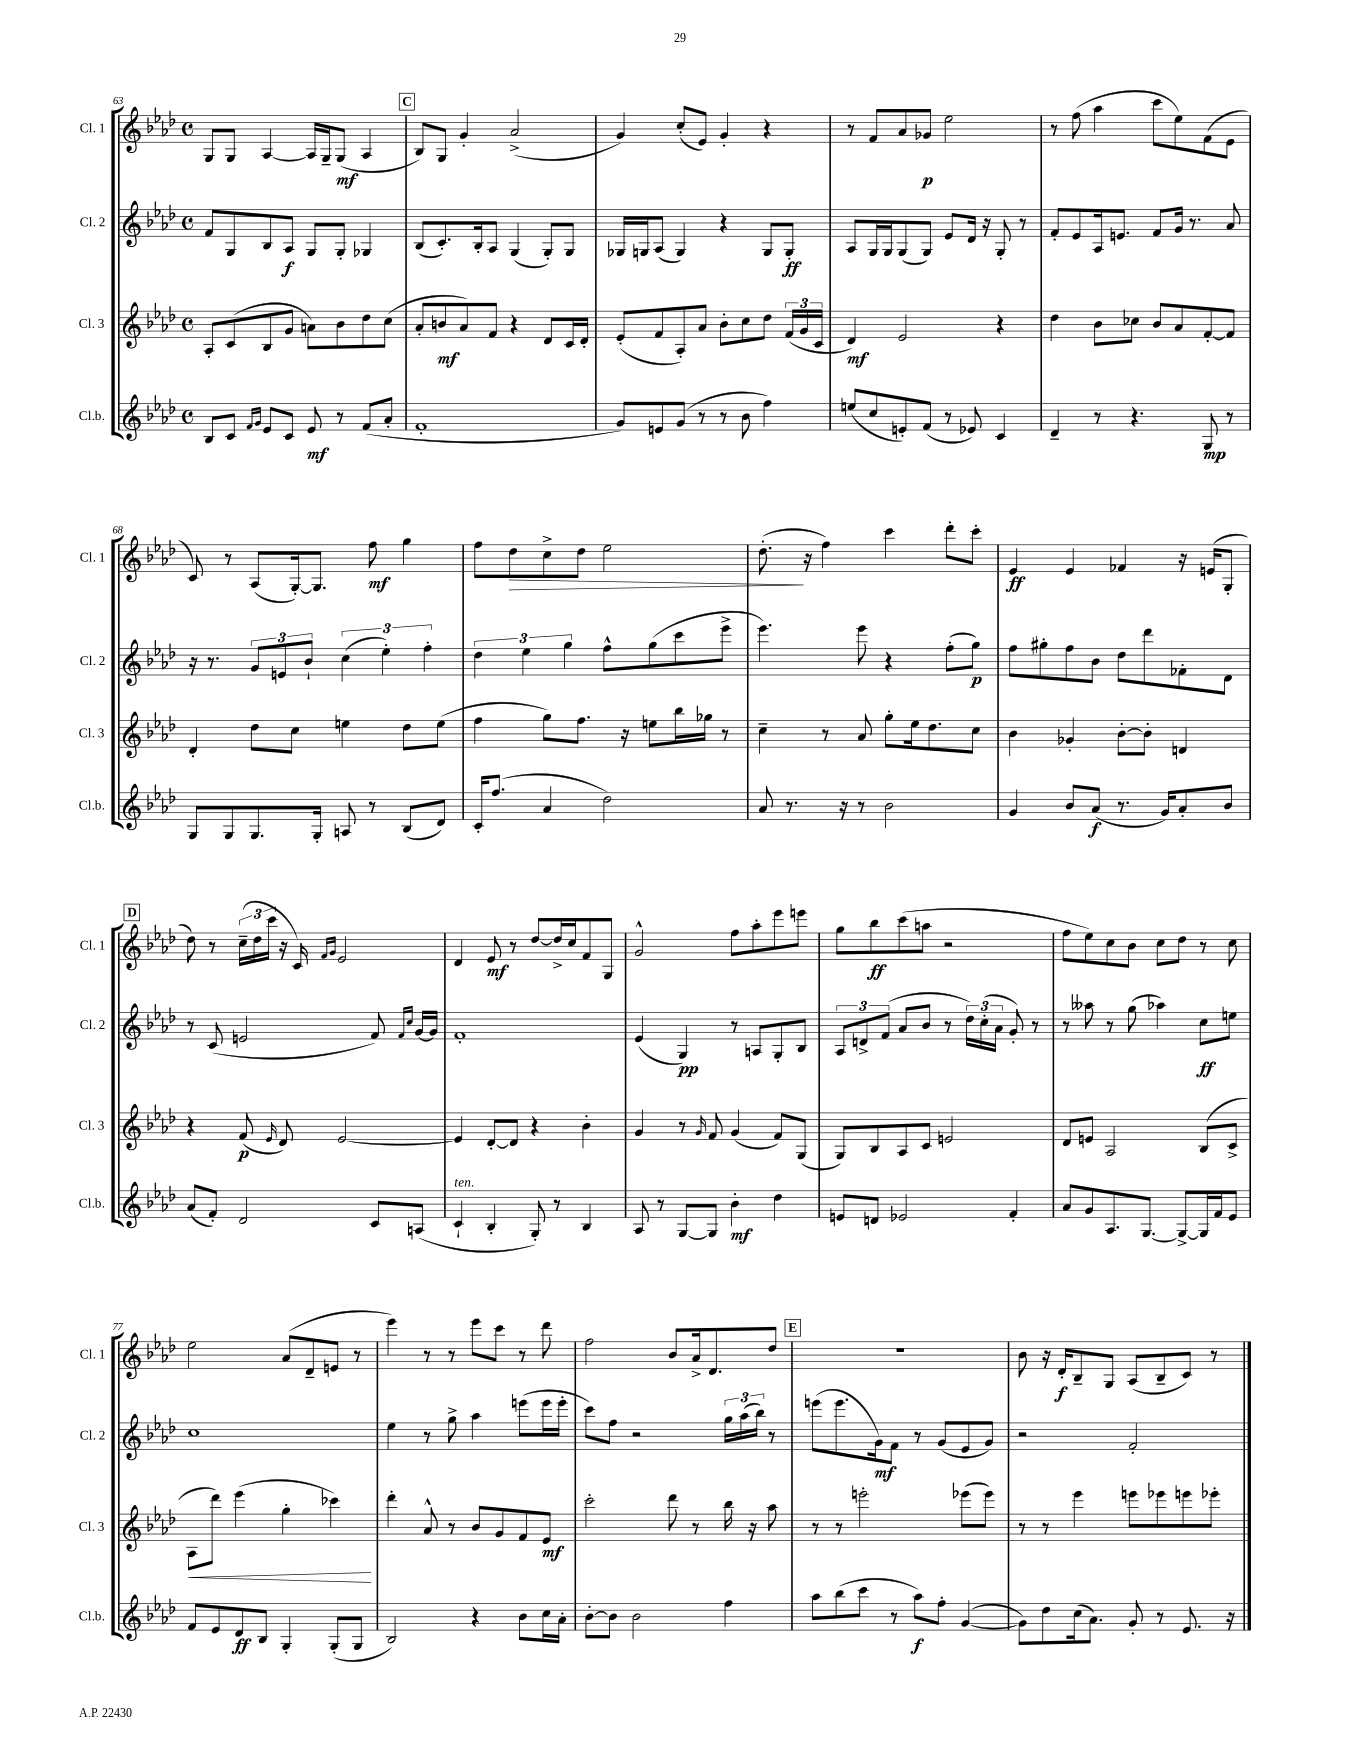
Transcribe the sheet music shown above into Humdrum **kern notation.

**kern	**kern	**kern	**kern
*staff4	*staff3	*staff2	*staff1
*clefG2	*clefG2	*clefG2	*clefG2
*k[b-e-a-d-]	*k[b-e-a-d-]	*k[b-e-a-d-]	*k[b-e-a-d-]
*M4/4	*M4/4	*M4/4	*M4/4
*met(c)	*met(c)	*met(c)	*met(c)
8B-	8A-'	8f	8G
8c	(8c	8G	8G
16qqf	.	.	.
16qqg	.	.	.
8e-	8B-	8B-	[4A-
8c	8g	8A-	.
8e-	8a)	8G	16A-]
.	.	.	16G~
8r	8b-	8G'	(8G
(8f	8dd-	4G-	4A-
8a-'	(8cc	.	.
=	=	=	=
1f'	8a-'	(8B-	8B-)
.	8b	8.c')	8G
.	8a-)	.	4g'
.	.	16B-'	.
.	8f	8A-	.
.	4r	(4G	(2a-^
.	8d-	8G')	.
.	16c	8G	.
.	16d-'	.	.
=	=	=	=
8g)	(8e-'	16G-	4g)
.	.	16G	.
8e	8f	(8A-	.
(8g	8A-')	4G)	(8cc'
8r	8a-	.	8e-)
8r	8b-'	4r	4g'
8b-	8cc	.	.
4ff)	8dd-	8G	4r
.	(24f	8G'	.
.	24g	.	.
.	24c	.	.
=	=	=	=
(8ee	4d-)	8A-	8r
8cc	.	16G	8f
.	.	16G	.
8e')	2e-	(8G	8a-
(8f	.	8G)	8g-
8r	.	8e-	2ee-
8e-)	.	16d-	.
.	.	16r	.
4c	4r	8G'	.
.	.	8r	.
=	=	=	=
4d-~	4dd-	8f'	8r
.	.	8e-	(8ff
8r	8b-	16A-	4aa-
.	.	8.e	.
4.r	8cc-	.	.
.	8b-	8f	8ccc
.	8a-	16g	8ee-)
.	.	8.r	.
8G	[8f'	.	(8f
8r	8f]	8a-	8e-
=	=	=	=
8G	4d-'	16r	8c)
.	.	8.r	.
8G	.	.	8r
8.G	8dd-	12g	(8A-
.	.	12e	.
.	8cc	.	[16G')
.	.	12b-`	.
16G'	.	.	8.G]
8A	4ee	(6cc	.
8r	.	.	8ff
.	.	6ee-')	.
(8B-	8dd-	.	4gg
.	.	6ff'	.
8d-)	(8ee	.	.
=	=	=	=
16c'	4ff	6dd-	8ff
(8.ff	.	.	.
.	.	.	8dd-
.	.	6ee-	.
4a-	8gg)	.	8cc^
.	.	6gg	.
.	8.ff	.	8dd-
2dd-)	.	8ff^^	2ee-
.	16r	.	.
.	8ee	(8gg	.
.	16bb-	8ccc	.
.	16gg-	.	.
.	8r	8eee-^	.
=	=	=	=
8a-	4cc~	4.eee-)	(8.dd-'
8.r	.	.	.
.	.	.	16r
.	8r	.	4ff)
16r	.	.	.
8r	8a-	8eee-	.
2b-	8gg'	4r	4ccc
.	16ee-	.	.
.	8.dd-	.	.
.	.	(8ff'	8ddd-'
.	8cc	8gg)	8ccc'
=	=	=	=
4g	4b-	8ff	4e-
.	.	8gg#'	.
8b-	4g-'	8ff	4e-
(8a-	.	8b-	.
8.r	[8b-'	8dd-	4f-
.	8b-']	8ddd-	.
16g)	.	.	.
8a-'	4d	8f-'	16r
.	.	.	(16e
8b-	.	8d-	8G'
=	=	=	=
(8a-	4r	8r	8dd-)
8f')	.	(8c	8r
2d-	(8f	2e	(24cc~
.	.	.	24dd-
.	.	.	24ccc
.	16qqe-	.	.
.	8d-)	.	16r
.	.	.	16c)
.	.	.	16qqf
.	.	.	16qqg
.	[2e-	.	2e-
8c	.	8f)	.
.	.	16qqf	.
.	.	16qqcc	.
(8A	.	[16g	.
.	.	16g]	.
=	=	=	=
4c`	4e-]	1f'	4d-
4B-'	[8d-'	.	8e-
.	8d-]	.	8r
8G')	4r	.	[8dd-
8r	.	.	16dd-^]
.	.	.	16cc
4B-	4b-'	.	8f
.	.	.	8G
=	=	=	=
8A-	4g	(4e-	2g^^
8r	.	.	.
[8G	8r	4G)	.
.	16qqg	.	.
8G]	8f	.	.
4b-'	(4g	8r	8ff
.	.	8A	8aa-'
4dd-	8f)	8G'	8eee-
.	(8G	8B-	8eee
=	=	=	=
8e	8G)	12A-	8gg
.	.	12d^	.
8d	8B-	.	8bb-
.	.	(12f	.
2e-	8A-	8a-	(8ccc
.	8c	8b-	8aa
.	2e	8r	2r
.	.	24dd-)	.
.	.	(24cc'	.
.	.	24a-	.
4f'	.	8g')	.
.	.	8r	.
=	=	=	=
8a-	8d-	8r	8ff
8g	8e	8aa--	8ee-)
8.A-	2A-	8r	8cc
.	.	(8gg	8b-
[8.G	.	.	.
.	.	4aa-)	8cc
8G^_	.	.	8dd-
16G]	(8B-	8cc	8r
16f	.	.	.
8e-	8c^	8ee	8cc
=	=	=	=
8f	8A-	1cc	2ee-
8e-	8ddd-)	.	.
8d-	(4eee-	.	.
8B-	.	.	.
4G'	4gg'	.	(8a-
.	.	.	8d-~
(8G'	4ccc-)	.	8e
8G	.	.	8r
=	=	=	=
2B-)	4ddd-'	4ee-	4eee-)
.	8a-^^	8r	8r
.	8r	8gg^	8r
4r	8b-	4aa-	8eee-
.	8g	.	8ccc
8b-	8f	(8eee	8r
16cc	8e-	16eee	8ddd-
16a-'	.	16eee'	.
=	=	=	=
[8b-'	2ccc'	8ccc)	2ff
8b-]	.	8ff	.
2b-	.	2r	.
.	8ddd-	.	8b-
.	8r	.	16a-^
.	.	.	8.d-
4ff	16bb-	24gg	.
.	.	(24aa-	.
.	16r	.	.
.	.	24bb-)	.
.	8aa-	8r	8dd-
=	=	=	=
8aa-	8r	(8eee	1r
(8bb-	8r	8.eee	.
8ccc	2eee'	.	.
.	.	16g)	.
8r	.	8f	.
8aa-)	.	8r	.
8ff'	.	(8g	.
([4g	(8eee-	8e-	.
.	8eee-)	8g)	.
=	=	=	=
8g])	8r	2r	8b-
8dd-	8r	.	16r
.	.	.	16d-'
(16cc	4eee-	.	8B-~
8.a-)	.	.	.
.	.	.	8G
8g'	8eee	2f'	(8A-
8r	8eee-	.	8B-~
8.e-	8eee	.	8c)
.	8eee-'	.	8r
16r	.	.	.
==	==	==	==
*-	*-	*-	*-
